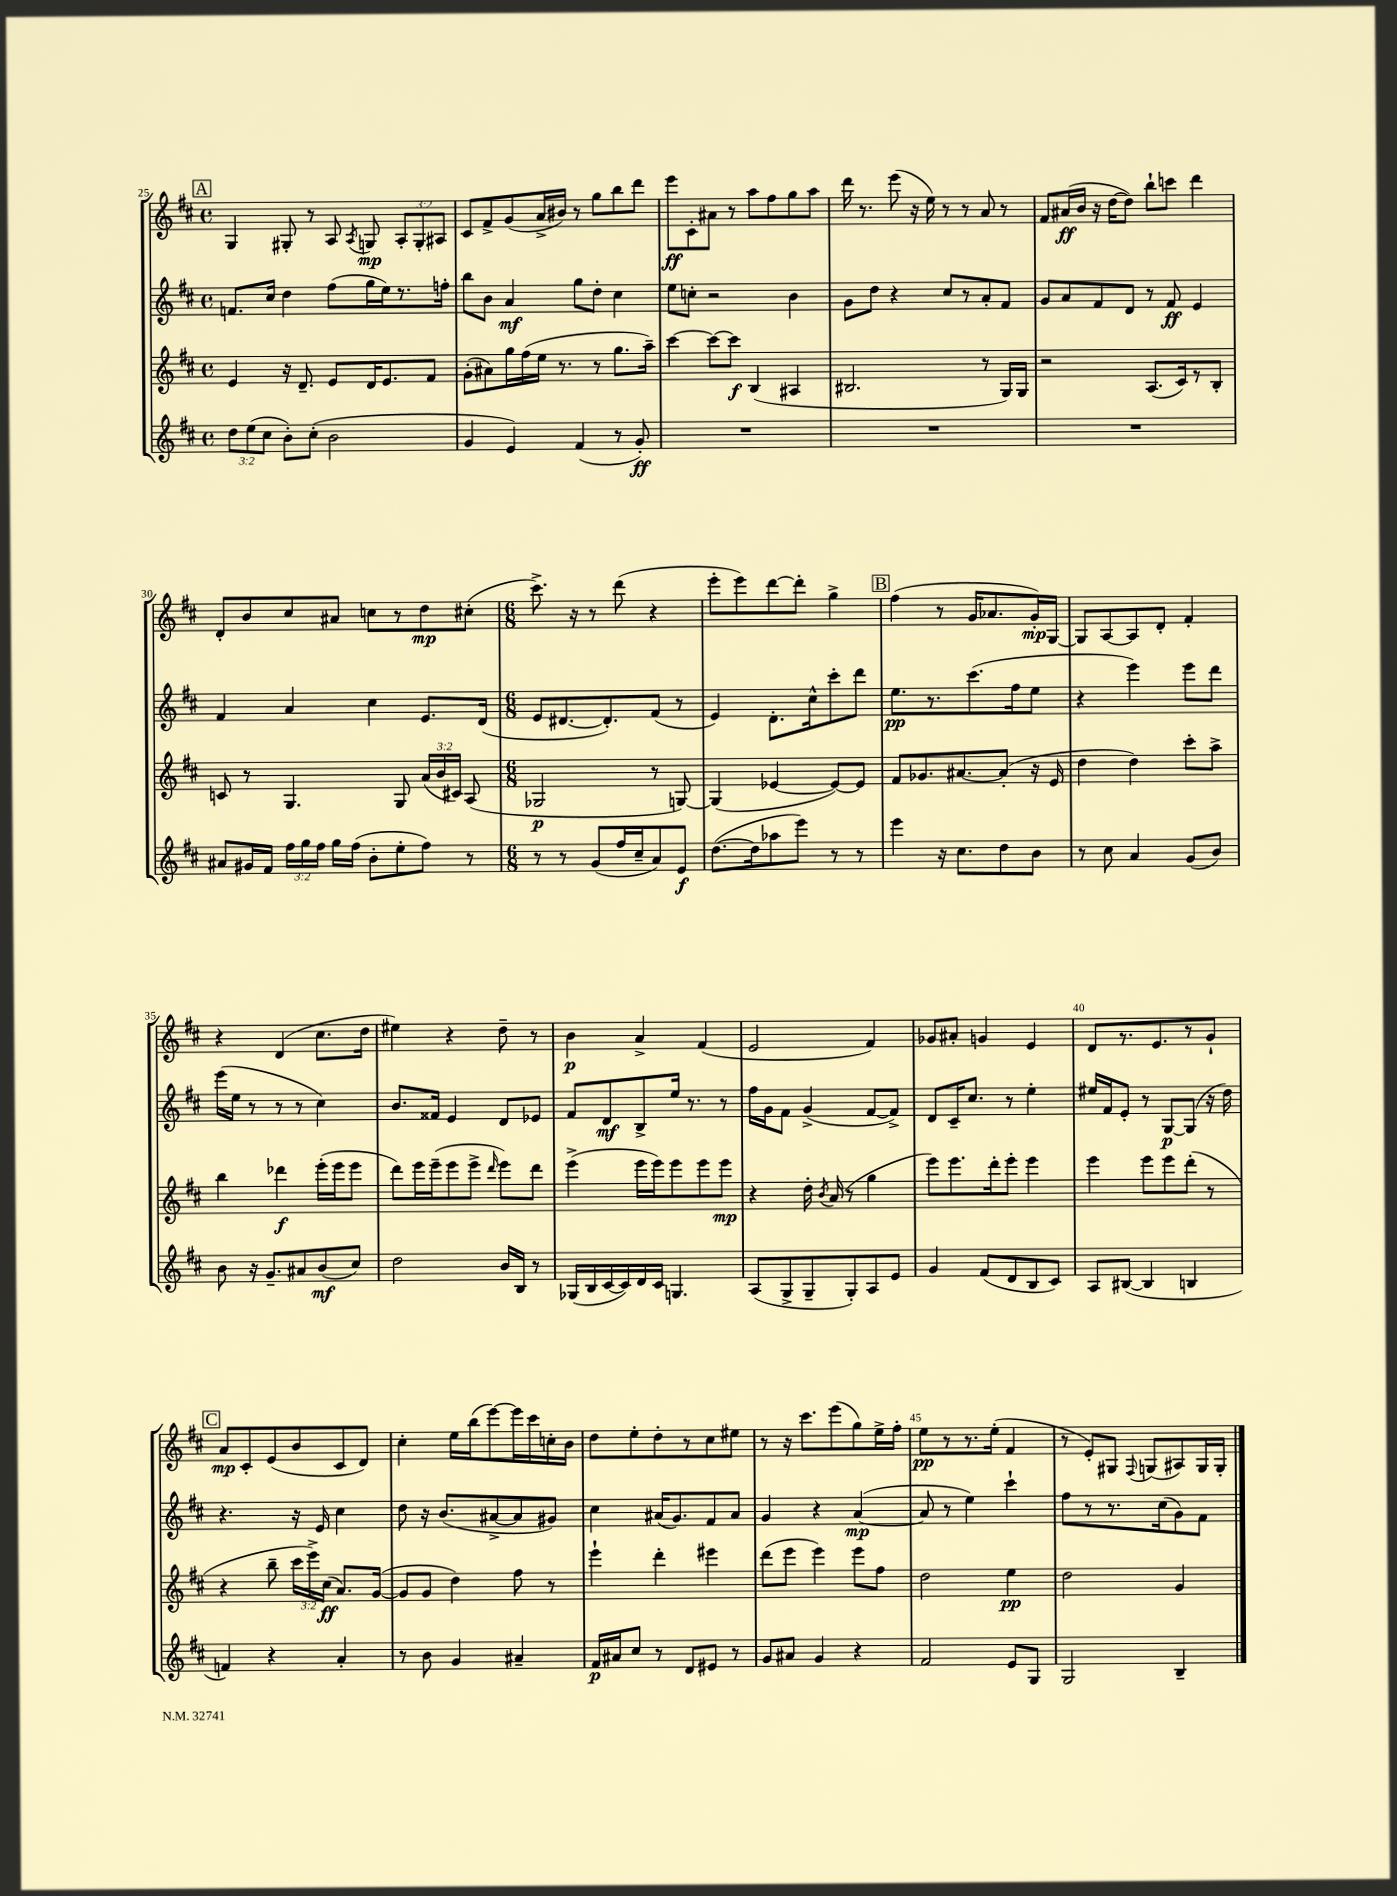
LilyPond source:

<<
\new StaffGroup <<
\new Staff = "s0" {
    \clef treble \key d \major \defaultTimeSignature \time 4/4 \override Staff.TupletNumber.text = #tuplet-number::calc-fraction-text
    \autoBeamOff \mark \markup { \box "A" } g4 gis8-. r8 a8 \acciaccatura { a8 } g8\mp \tuplet 3/2 { a8[-. g8-. ais8] } |
    cis'8[ fis'8-> g'8( a'16-> bis'16]) r8 g''8[ b''8 d'''8] |
    e'''8[\ff cis'8-. ais'8] r8 a''8[ fis''8 g''8 a''8] |
    d'''16 r8. e'''8( r16 e''16) r8 r8 a'8 r8 |
    fis'8[ ais'16\ff( b'16] r16 d''16[~ d''8]) b''8[-! c'''8] d'''4 |
    d'8[-. b'8 cis''8 ais'8] c''8[ r8 d''8\mp cis''8]-.( |
    \numericTimeSignature \time 6/8 cis'''8.->) r16 r8 d'''8( r4 |
    e'''8[-. e'''8) d'''8~ d'''8]-. g''4-> |
    \mark \markup { \box "B" } fis''4( r8 g'16[ aes'8. g'16-.\mp) g16]~ |
    g8[ a8~ a8 d'8]-. fis'4-. |
    r4 d'4( cis''8.[ d''16] |
    eis''4) r4 d''8-- r8 |
    b'4\p a'4-> fis'4( |
    e'2 fis'4) |
    ges'8[ ais'8]-. g'4 e'4 |
    d'8[ r8. e'8. r8 g'8]-! |
    \mark \markup { \box "C" } a'8[\mp cis'8-. e'8( b'8 cis'8 d'8]) |
    cis''4-. e''16[ b''16( e'''8~) e'''16 cis'''16 c''16-. b'16] |
    d''8[ e''8-. d''8-. r8 cis''8 eis''8] |
    r8 r16 cis'''8.[ e'''8( g''8) e''16-> fis''16]-. |
    e''8[\pp r8 r8. e''16]-.( fis'4 |
    r8 e'8[-.) gis8] \appoggiatura { fis8 } g8[( ais8) g16 g16]-. \bar "|." |
}
\new Staff = "s1" {
    \clef treble \key d \major \defaultTimeSignature \time 4/4
    \autoBeamOff \mark \markup { \box "A" } f'8.[ cis''16] d''4 fis''8[( g''16 e''16) r8. f''16]-. |
    b''8[ b'8] a'4\mf g''8[ d''8]-. cis''4 |
    e''8[ c''8]-. r2 b'4 |
    g'8[ d''8] r4 cis''8[ r8 a'8-. fis'8] |
    g'8[ a'8 fis'8 d'8] r8 fis'8\ff e'4 |
    fis'4 a'4 cis''4 e'8.[ d'16]( |
    \numericTimeSignature \time 6/8 e'8[ dis'8.~ dis'8.-.) fis'8]( r8 |
    e'4) d'8.[-. cis''16-^ cis'''8-. d'''8] |
    \mark \markup { \box "B" } e''8.[\pp r8. cis'''8.( fis''16 e''8] |
    r4 e'''4) e'''8[ d'''8] |
    e'''16[( e''16] r8 r8 r8 cis''4) |
    b'8.[ fisis'16] e'4 d'8[ ees'8] |
    fis'8[ d'8\mf b8-> e''16] r8. r8 |
    fis''16[ g'16 fis'8] g'4->( fis'8[~ fis'8]->) |
    d'8[ cis'16-- cis''8.] r8 e''4-. |
    eis''16[ fis'16 e'8]-. r8 g8[~\p g8]( r16 d''16) |
    \mark \markup { \box "C" } r4. r16 e'16 cis''4 |
    d''8 r16 b'8.[( ais'8~-> ais'8 gis'8]) |
    cis''4 ais'16[( g'8.) fis'8 ais'8] |
    g'4 r4 a'4~\mp( |
    a'8 r8 e''4) cis'''4-! |
    fis''8[ r8 r8. cis''16( g'8) fis'8] \bar "|." |
}
\new Staff = "s2" {
    \clef treble \key d \major \defaultTimeSignature \time 4/4 \override Staff.TupletNumber.text = #tuplet-number::calc-fraction-text
    \autoBeamOff \mark \markup { \box "A" } e'4 r16 d'8.-- e'8[ d'16 e'8. fis'8] |
    g'8[-.( ais'8) g''16 fis''16( e''16] r8. r8 g''8.[ a''16]--) |
    cis'''4~ cis'''8[~ cis'''8]\f b4( ais4 |
    bis2. r8 g16[) g16] |
    r2 a8.[( cis'16) r8 b8]-. |
    c'8 r8 g4. g8 \tuplet 3/2 { a'16[( b'16 cis'16]) } a8( |
    \numericTimeSignature \time 6/8 ges2\p r8 g8~) |
    g4( ees'4~ ees'8[~) ees'8] |
    \mark \markup { \box "B" } fis'8[ ges'8. ais'8.~ ais'8]-.( r16 e'16 |
    d''4 d''4) cis'''8[-. a''8]-> |
    b''4 des'''4\f e'''16[-.( e'''16 e'''8] |
    d'''8[) e'''16 e'''16--( e'''8 e'''8]-> \grace { d'''16 } e'''8[) d'''8] |
    e'''4->( e'''16[ e'''16) e'''8 e'''8 e'''8]\mp |
    r4 d''16-. \acciaccatura { b'8 } a'16( r8 g''4 |
    e'''8[) e'''8. d'''16-. e'''8]-. e'''4 |
    e'''4 e'''8[ e'''8 d'''8]-.( r8 |
    \mark \markup { \box "C" } r4 b''8-- \tuplet 3/2 { cis'''16[ e'''16->) cis''16]\ff( } a'8.[) g'16]~( |
    g'8[ g'8] d''4) fis''8 r8 |
    e'''4-! d'''4-. eis'''4 |
    d'''8[( e'''8] e'''4) e'''8[ fis''8] |
    d''2 e''4\pp |
    d''2 g'4 \bar "|." |
}
\new Staff = "s3" {
    \clef treble \key d \major \defaultTimeSignature \time 4/4 \override Staff.TupletNumber.text = #tuplet-number::calc-fraction-text
    \autoBeamOff \mark \markup { \box "A" } \tuplet 3/2 { d''8[ e''8( cis''8] } b'8[-.) cis''8]-.( b'2 |
    g'4 e'4) fis'4( r8 g'8-.\ff) |
    R1 |
    R1 |
    R1 |
    ais'8[ gis'16 fis'16] \tuplet 3/2 { fis''16[ g''16 fis''16] } g''16[ fis''16]( b'8[-. e''8-. fis''8]) r8 |
    \numericTimeSignature \time 6/8 r8 r8 g'8[( fis''16 cis''16-- a'8) e'8]\f |
    d''8.[~( d''16 aes''8 e'''8]) r8 r8 |
    \mark \markup { \box "B" } e'''4 r16 cis''8.[ d''8 b'8] |
    r8 cis''8 a'4 g'8[( b'8]) |
    b'8 r16 g'8.[-- ais'8 b'8\mf( cis''8]) |
    d''2 b'16[ b16] r8 |
    ges16[( b16 cis'16~ cis'16) d'16 cis'16] g4. |
    a8[( g8-> g8-- g8-.) a8 e'8] |
    g'4 fis'8[( d'8 b8 cis'8]) |
    a8[ bis8]~( bis4 b4 |
    \mark \markup { \box "C" } f'4) r4 a'4-. |
    r8 b'8 g'4 ais'4-- |
    fis'16[\p ais'16 cis''8] r8 d'8[ eis'8] r8 |
    g'8[ ais'8] g'4 r4 |
    fis'2 e'8[ g8] |
    g2 b4-- \bar "|." |
}
>>
>>
\layout { \context { \Score currentBarNumber = #25 \override BarNumber.break-visibility = ##(#f #t #t) barNumberVisibility = #(every-nth-bar-number-visible 5) } }
